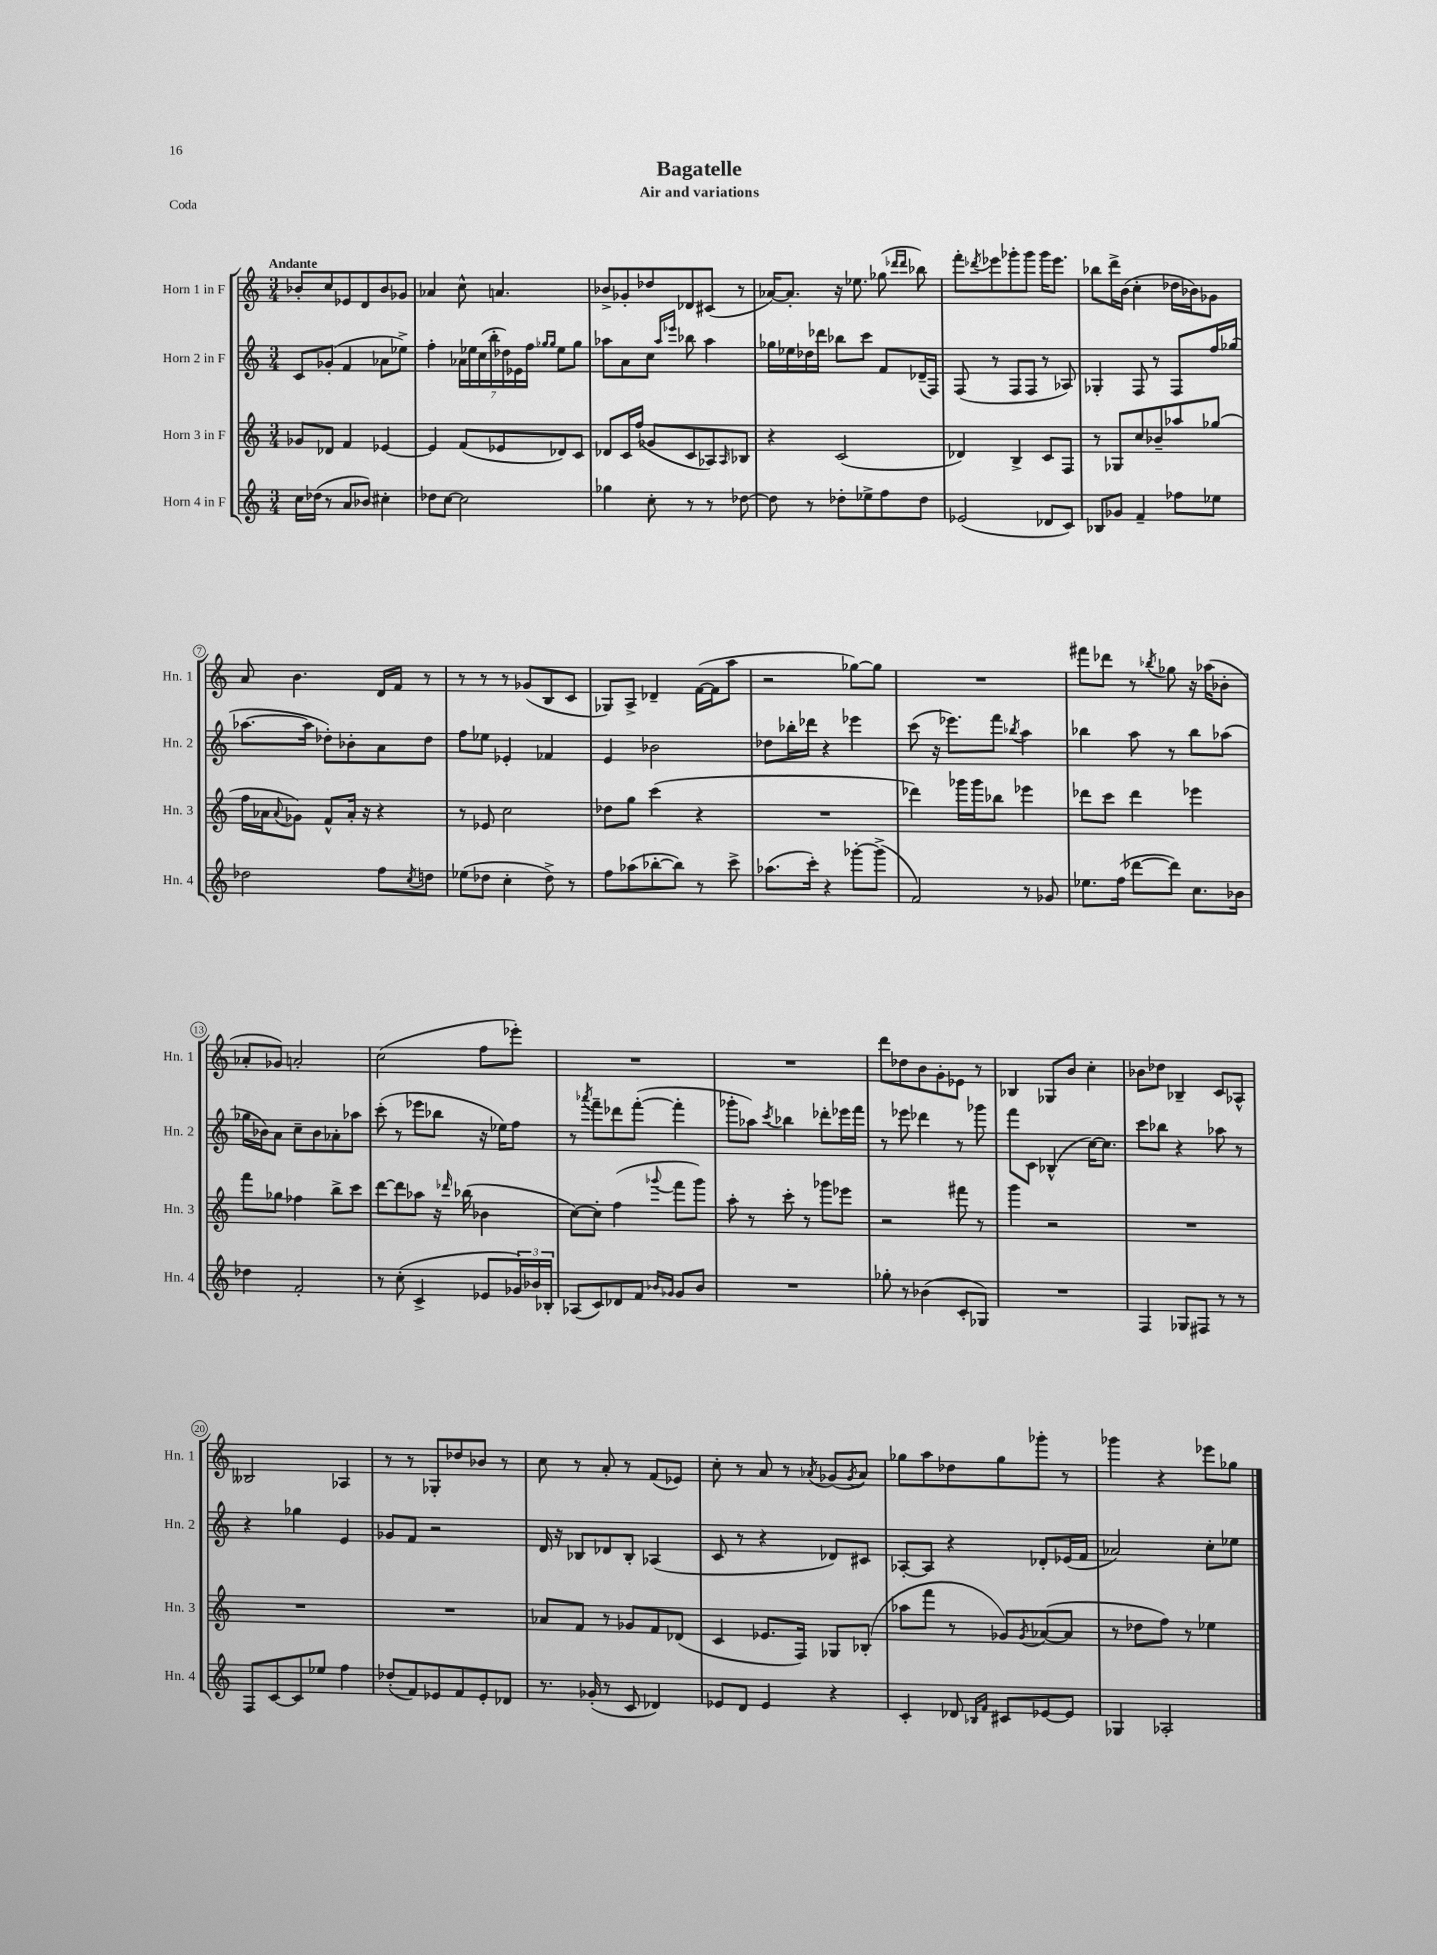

**kern	**kern	**kern	**kern
*staff4	*staff3	*staff2	*staff1
*clefG2	*clefG2	*clefG2	*clefG2
*k[]	*k[]	*k[]	*k[]
*M3/4	*M3/4	*M3/4	*M3/4
16cc	8g-	8c	8b-'
(16dd-	.	.	.
8r	8d-	(8g-'	8cc
8a	4f	4f	8e-
8b-)	.	.	8d
4cc#'	[4e-	8a-	8b-
.	.	8ee-^)	8g-
=	=	=	=
8dd-	4e-]	4ff'	4a-
[8cc	.	.	.
2cc]	(8f	28a-	8cc^^
.	.	28ee-	.
.	.	(28cc	.
.	.	28bb'	.
.	8e-	.	4.a
.	.	28dd-)	.
.	.	28e-	.
.	.	28ff	.
.	.	16qqgg-	.
.	.	16qqgg-	.
.	8d-)	8ee-	.
.	8c	8gg-	.
=	=	=	=
4gg-	8d-	8aa-	8b-^
.	16c	8a	8g-'
.	(16ff	.	.
8cc'	8g-	8cc	8dd-
.	.	16qqaa-	.
.	.	16qqeee-	.
8r	8c	8bb-	8d-
8r	8A-)	4aa-	(8c#
.	16qqA-	.	.
[8dd-	8B-	.	8r
=	=	=	=
8dd-]	4r	16gg-	[16a-)
.	.	16ee-	8.a-']
8r	.	16dd-	.
.	.	16ddd-	.
8dd-'	(2c	8bb-	16r
.	.	.	8.ee-
8ee-^	.	8ccc	.
8ff	.	8f	(8gg-
.	.	.	16qqddd-
.	.	.	16qqddd-
8dd-	.	(16d-~	8bb-)
.	.	16F)	.
=	=	=	=
(2e-	4d-)	(8F	8fff'
.	.	.	8qddd-
.	.	8r	8eee-
.	4B^	8F	8ggg-'
.	.	8F	8ggg-
8d-	8c	8r	16ggg-
.	.	.	8.eee-
8c)	8F	8A-)	.
=	=	=	=
8B-	8r	4G-'	8bb-
8g-	8G-	.	16ddd^
.	.	.	(16b
4f~	8cc	8F	4cc'
.	8b-~	8r	.
8ff-	8aa-	8F	16dd-
.	.	.	16b-)
8ee-	(8gg-	16ff	8g-
.	.	(16gg-	.
=	=	=	=
2dd-	16ff	[8.aa-	8a
.	16a-	.	.
.	8qqa-	.	.
.	8g-)	.	4.b
.	.	16aa-]	.
.	8f^^	8dd-')	.
.	16a-'	8b-'	.
.	16r	.	.
8ff	4r	8a	16d
.	.	.	16f
8qcc	.	.	.
8dd	.	8dd-	8r
=	=	=	=
(8ee-	8r	8ff	8r
8dd-	8e-	8ee-	8r
4cc'	2cc	4e-'	8r
.	.	.	(8g-
8dd-^)	.	4f-	8B
8r	.	.	8c
=	=	=	=
8ff	8dd-	4e	8G-)
(8aa-	8gg	.	8A^
[8bb-'	(4ccc	2b-	4d-~
8bb-])	.	.	.
8r	4r	.	([16f
.	.	.	16f]
8ccc^	.	.	8aa
=	=	=	=
(8.aa-	2.r	8dd-	2r
.	.	16bb-'	.
16ccc')	.	16ddd-	.
4r	.	4r	.
[8ggg-'	.	4eee-	[8gg-)
(8ggg-^]	.	.	8gg-]
=	=	=	=
2f)	4ddd-)	(8ccc	2.r
.	.	16r	.
.	.	8.eee-)	.
.	16ggg-	.	.
.	16ggg-	.	.
.	8bb-	8fff	.
.	.	8qbb-	.
8r	4eee-	4aa	.
8g-	.	.	.
=	=	=	=
8.ee-	8ddd-	4bb-	8fff#
.	8ccc	.	8ddd-
(16ff	.	.	.
[8ddd-	4ddd-	8aa	8r
.	.	.	8qbb-
8ddd-])	.	8r	8gg-
8.cc	4eee-	8bb-	16r
.	.	.	(16aa-
.	.	(8aa-	8b-'
16b-	.	.	.
=	=	=	=
4dd-	8fff	16gg-	8a-'
.	.	16b-)	.
.	8gg-	8a	8g-)
2f'	4ff-	8cc~	2a'
.	.	8b-	.
.	8bb^	8a-'	.
.	8ccc	8aa-	.
=	=	=	=
8r	[8ddd	(8ccc'	(2cc
(8cc'	8ddd]	8r	.
4c^	8aa-	8eee-	.
.	16r	8bb-	.
.	16qqddd-	.	.
.	(16bb-	.	.
8e-	4b-	16r	8ff
.	.	16ee-)	.
24g-)	.	8ff	8eee-')
24b-	.	.	.
24B-'	.	.	.
=	=	=	=
(8A-	[8cc)	8r	2.r
.	.	8qaaa-	.
8c)	8cc']	8fff~	.
8d-	(4ff	8ddd-	.
8f	.	([8fff'	.
16qqb-	.	.	.
16qqg-	8qqggg-	.	.
8g-	8fff	4fff']	.
8b-	8ggg-)	.	.
=	=	=	=
2.r	8aa'	8ggg-'	2.r
.	8r	8aa-)	.
.	.	8qccc	.
.	8ccc'	4bb-	.
.	8r	.	.
.	8ggg-	8ddd-'	.
.	8eee-	16eee-	.
.	.	16fff	.
=	=	=	=
8gg-'	2r	8r	8ddd
8r	.	8eee-	8dd-
(4b-	.	4ddd-	8b
.	.	.	8g'
8c'	8fff#	8r	8e-
8G-)	8r	8ggg-	8r
=	=	=	=
2.r	4ggg	8fff	4B-
.	.	8c	.
.	2r	(4B-^^	8G-
.	.	.	8b
.	.	[16cc)	4cc'
.	.	8.cc]	.
=	=	=	=
4F	2.r	8ccc	8b-
.	.	8bb-	8dd-
8G-	.	4r	4B-~
8F#	.	.	.
8r	.	8aa-	8c
8r	.	8r	8A-^^
=	=	=	=
8F	2.r	4r	2B--
[8c	.	.	.
8c]	.	4gg-	.
8ee-	.	.	.
4ff	.	4e	4A-
=	=	=	=
(8dd-'	2.r	8g-	8r
8f)	.	8f	8r
8e-	.	2r	8G-'
8f	.	.	8dd-
8e-'	.	.	8b-
8d-	.	.	8r
=	=	=	=
8.r	8a-	16d	8cc
.	.	16r	.
.	8f	8B-	8r
(16g-'	.	.	.
8r	8r	8d-	8a'
8c	8g-	8B-'	8r
4d-)	8f	(4A-	(8f
.	(8d-	.	8e-)
=	=	=	=
8e-	4c	8c	8cc'
8d	.	8r	8r
4e-	8.e-	4r	8a
.	.	.	8r
.	16F)	.	.
.	.	.	8qa-
4r	8G-	8d-)	(8g-
.	.	.	8qg-
.	(8B-'	8c#	8a-)
=	=	=	=
4c'	8aa-	[8A-'	8gg-
.	8fff	8A-]	8aa
8d-	8r	4r	8dd-
16qqB-	.	.	.
16qqf	.	.	.
8c#	8g-)	.	8gg-
.	8qg-	.	.
[8e-	([8a-	8d-'	8ggg-'
8e-]	8a-]	(16e-	8r
.	.	16f	.
=	=	=	=
4G-	8r	2a-)	4ggg-
.	8dd-	.	.
2A-'	8ff)	.	4r
.	8r	.	.
.	4ee-	8cc'	8eee-
.	.	8ee-	8gg-
==	==	==	==
*-	*-	*-	*-
